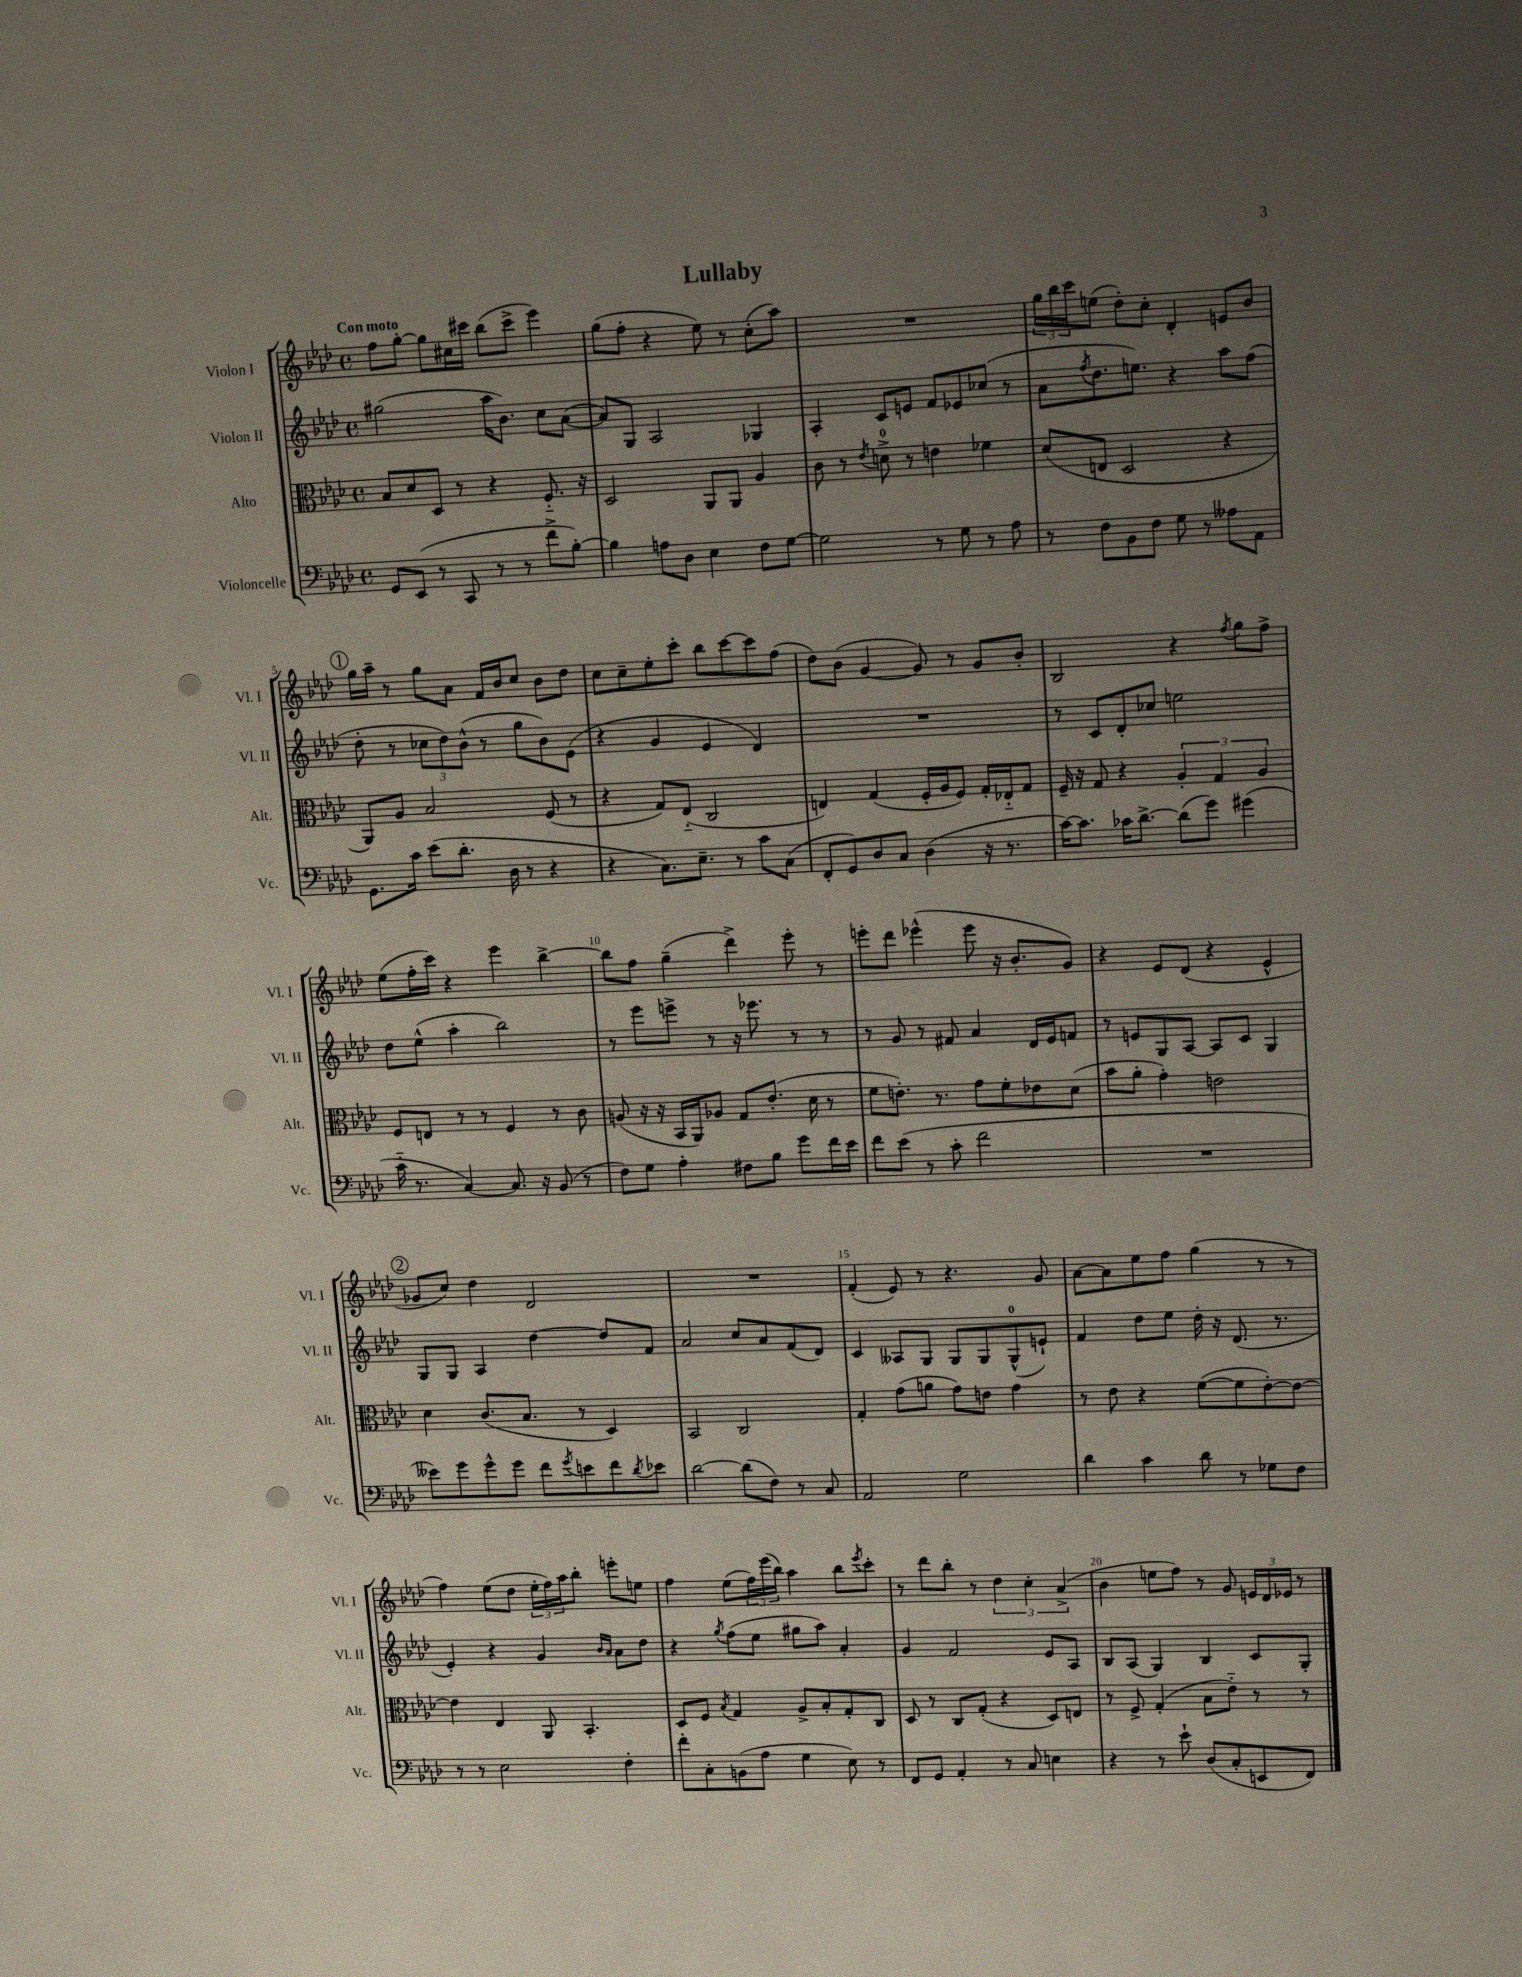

**kern	**kern	**kern	**kern
*staff4	*staff3	*staff2	*staff1
*clefF4	*clefC3	*clefG2	*clefG2
*k[b-e-a-d-]	*k[b-e-a-d-]	*k[b-e-a-d-]	*k[b-e-a-d-]
*M4/4	*M4/4	*M4/4	*M4/4
*met(c)	*met(c)	*met(c)	*met(c)
8GG	8B-	(2gg#	8ff
(8EE-	8d-	.	[8gg'
8r	8D-	.	8gg]
8CC	8r	.	16cc#
.	.	.	16ccc#
8r	4r	16aa-	(8bb-
.	.	8.b-)	.
8r	.	.	8ccc#^
8f^	8.F'~	8cc	4eee-)
[8B-')	.	([8a-	.
.	16r	.	.
=	=	=	=
4B-]	2D-	8a-])	(8gg
.	.	8G	8ff'
8A	.	2A-	4r
8D-	.	.	.
4E-	8AA-	.	8ee-)
.	8AA-	.	8r
8F	4A-	4G-	(8cc'
[8G	.	.	8aa-)
=	=	=	=
2G]	8c	4A-'	1r
.	8r	.	.
.	8qe-	.	.
.	8d^	8c	.
.	8r	8e	.
8r	4e	8f	.
8G	.	8e-	.
8r	4f-	(8cc-	.
8A-	.	8r	.
=	=	=	=
8r	(8d-	8a-	24gg
.	.	.	24bb-
.	.	.	24ccc
.	.	8qff	.
8F	8E	8.dd-	(8ee
8BB-	2D-	.	8dd-')
.	.	8.ee)	.
8F	.	.	8cc'
8G	.	4r	4d-'
8r	.	.	.
8A--	4r	8aa-	8e
8AA-	.	(8ff	8b-
=	=	=	=
8.GG	8AA-)	8dd-'	16gg
.	.	.	16aa-~
.	8A-	8r	8r
16c	.	.	.
(8e-	2B-	12cc-	8gg
.	.	12dd-)	.
8.d-'	.	.	8a-
.	.	(12b-^^	.
.	.	8r	16f
16D-	.	.	16b-
8r	.	8gg	8cc
4r	(8F	8b-)	8b-
.	8r	(8e-	8dd-
=	=	=	=
4r	4r	4r	8cc
.	.	.	8cc~
8.C)	8G)	4g	8ee-'
.	(8E-'~	.	8ccc'
8.E-~	.	.	.
.	2C	4e-	8bb-
8r	.	.	[8ccc
8c	.	4d-)	8ccc]
(8C	.	.	(8ff
=	=	=	=
8FF'	4E)	1r	8dd-)
8GG)	.	.	(8b-
8D-	(4G	.	[4g
8C	.	.	.
(4D-	16F'	.	8g])
.	16A-	.	.
.	8F)	.	8r
16r	16G'	.	8g
8.r	16E-'~	.	.
.	8G	.	8b-'
=	=	=	=
[16c)	16F~	8r	2B-
8.c]	16r	.	.
.	8G	8c	.
16c-	4r	8d-'	.
[8.d-^	.	.	.
.	.	8cc-	.
(8d-]	6A-'	2ee	4r
8g)	.	.	.
.	6G	.	.
.	.	.	8qff
(4g#	.	.	8gg
.	6A-	.	.
.	.	.	8ff^
=	=	=	=
16c'~	8F	8dd-	(8ee-
8.r	.	.	.
.	8E	(8ee-^^	16ff'
.	.	.	16ccc)
[4C)	8r	4aa-'	4r
.	8r	.	.
8.C]	4F	2bb-)	4eee-
16r	.	.	.
(8BB-	8r	.	[4bb-^
8r	8c	.	.
=	=	=	=
8F)	(8A	8r	8bb-]
8G	16r	8eee-	8ff
.	16r	.	.
4A-'	16BB-	8eee^	(4gg~
.	16AA-)	.	.
.	8A-	8r	.
8F#	8G	16r	4ddd-^)
.	.	8.eee-	.
8B-	(8.e-'	.	.
8g	.	8r	8eee-'
.	16d-	.	.
16f	8r	8r	8r
16e-	.	.	.
=	=	=	=
8f	8f	8r	8eee'
(8e-	8.e')	8g	8ddd-
8r	.	8r	(4eee-^^
.	8.r	.	.
8c'	.	8f#	.
2f	8g	4a-	8eee-
.	8f'	.	16r
.	.	.	8.b-'
.	8e-	16d-	.
.	.	16e-	.
.	(8d-	8f	8g)
=	=	=	=
1r	8b-	8r	4r
.	8a-'	8e	.
.	4g')	8G	8e-
.	.	[8A-	(8d-
.	2e	8A-]	4r
.	.	8c	.
.	.	4G	4e-^^
=	=	=	=
8e--)	4d-	8G	8g-
8g	.	8G	8cc)
8g^^	(8.c	4A-	4dd-
8g	.	.	.
.	8.B-	.	.
8f	.	[4dd-	2d-
8qg	.	.	.
8e	8r	.	.
8f	4D-)	8dd-]	.
8qd-	.	.	.
8e-	.	8f	.
=	=	=	=
[2d-	2BB-	2a-	1r
(8d-]	2C	8cc	.
8F)	.	8a-	.
8r	.	(8f	.
8C	.	8d-)	.
=	=	=	=
2AA-	4G'	4c	(4f'
.	(8g	8A--	8e-)
.	8a	8G	8r
2G	8g)	8G	4.r
.	8e	8G	.
.	4g	(8G^^	.
.	.	8e`)	8g
=	=	=	=
4d-	8r	4f	[8a-
.	8e-	.	8a-]
4c	4r	8dd-	8ee-
.	.	8ee-	8ff
8d-	([8f	16dd-'	(4gg
.	.	16r	.
8r	8f]	(8.d-	.
8G-	[8e-')	.	8r
.	.	8.r	.
8F	8e-_	.	8r
=	=	=	=
8r	4e-]	4e-')	4ff)
8r	.	.	.
2E-	4E-	4r	(8ee-
.	.	.	8dd-
.	8AA-	4g	24ee-'
.	.	.	24ff)
.	.	.	24aa-
.	4.BB-'	.	8bb-'
.	.	16qqb-	.
.	.	16qqa-	.
4F'	.	8a-	8eee'
.	.	8dd-	8ee
=	=	=	=
8f'	8D-	4r	4ff
8C'	8F	.	.
.	8qB-	8qgg	.
(8BB	4G	(8ff	(8ee-
8A-	.	8ee-	24ff)
.	.	.	(24eee-
.	.	.	24bb-)
4G	8A-^	8gg#	4aa-
.	8B-'	8aa-)	.
8E-)	8G'	4a-'	8bb-
.	.	.	8qeee-
8r	8C	.	8ccc'
=	=	=	=
8FF	8D-	4g	8r
8GG	8r	.	8ddd-
4AA-'	8C	2f	8bb-'
.	(8G'	.	8r
8r	4r	.	6dd-
8C	.	.	.
.	.	.	6cc'
4E	8D-)	8e-	.
.	.	.	(6a-^
.	8E	8A-	.
=	=	=	=
4r	8r	8B-	4b-
.	8F^	(8A-	.
8r	(4G'	4G)	8ee
8e-`	.	.	8ff)
(8D-	8B-	4B-	8r
8C'	8e-'~)	.	8g
8EE	8r	8c	24e
.	.	.	24d-
.	.	.	24e-
8FF)	8r	8G'	8r
==	==	==	==
*-	*-	*-	*-
